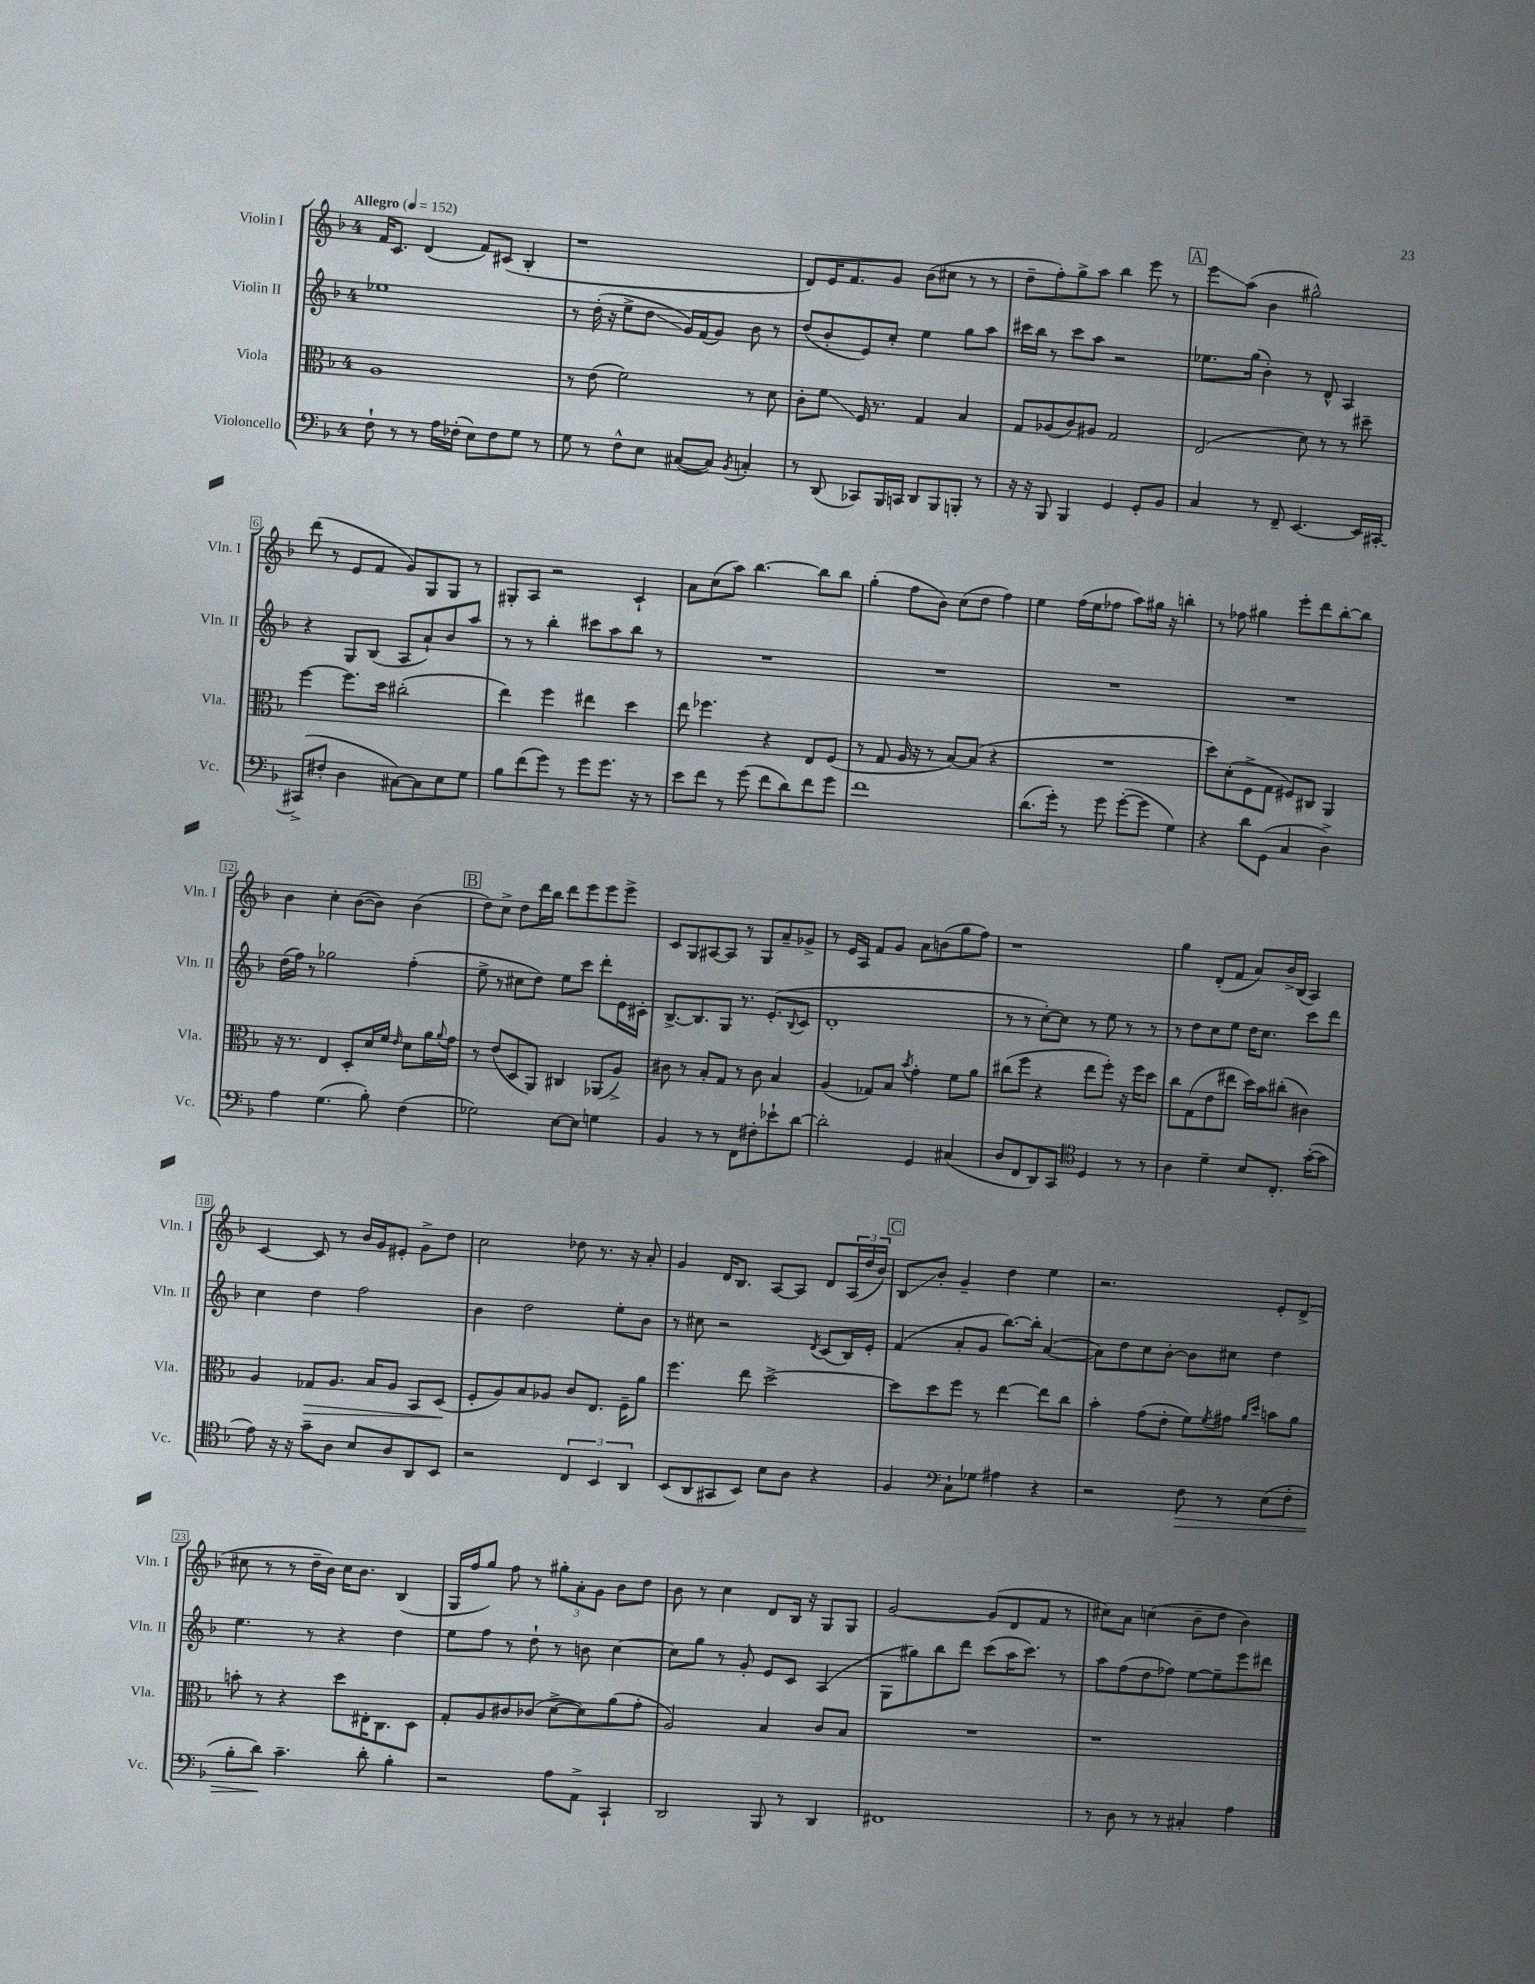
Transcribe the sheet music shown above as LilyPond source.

<<
\new StaffGroup <<
\new Staff = "s0" \with { instrumentName = "Violin I" shortInstrumentName = "Vln. I" } {
    \clef treble \key f \major \once \override Staff.TimeSignature.style = #'single-digit \time 4/4 \tempo "Allegro" 4 = 152
    f'16 c'8. d'4( f'8) cis'8( bes4-. |
    r1 |
    d'8) e'16 f'8. g'8 bes'8( cis''8 r8 r8 |
    d''8-- f''8-.) g''8-> a''8 bes''4 e'''8 r8 |
    \mark \markup { \box "A" } e'''8\glissando a''8( bes'4 gis''2-^) |
    d'''8( r8 e'8 f'8 g'8) g8 g8 r8 |
    gis8-. a8 r2 c'4-! |
    a'8 c''8( a''8) bes''4.~ bes''8 bes''8 |
    g''4-.( f''8 bes'8) c''8( d''8 f''4) |
    e''4 f''16( e''16 fes''8 a''8) gis''16 r16 b''4-. |
    r8 fes''8 gis''4 e'''8-. d'''8 bes''8~-. bes''8 |
    bes'4 c''4-. bes'8~( bes'8) bes'4( |
    \mark \markup { \box "B" } d''8) c''8-> d''8 d'''16 bes''16 d'''8 e'''8 e'''8 e'''8-> |
    c'8 g8 ais8~ ais8 r8 g8 a'8-- ges'8-> |
    r8 e'16 a16 f'8 g'8 a'8 b'8( g''8 f''8) |
    r1 |
    g''4 d'8-.( f'8 a'8) bes'16-> bes16( a4) |
    c'4~ c'8 r8 bes'16 g'16 eis'8-. g'8-> d''8 |
    c''2 des''8 r8. r16 a'8-. |
    g'4 d'16 bes8. a8~ a8 d'8 \tuplet 3/2 { a16( d''16 bes'16) } |
    \mark \markup { \box "C" } bes8\glissando bes'8-. g'4-- d''4 e''4 |
    r2. e'8-. d'8->( |
    cis''8 r8 r8 d''16-- bes'16) cis''16 bes'8. bes4( |
    g16 f''16 g''8) f''8 r8 \tuplet 3/2 { gis''8-. a'8-. g'8 } bes'8 d''8 |
    bes'8 r8 c''4 d'8 bes16 r16 g8 g8 |
    g'2~ g'8( d'8 f'8 r8 |
    cis''8) a'8 c''4( bes'8-- d''8 bes'4) \bar "|." |
}
\new Staff = "s1" \with { instrumentName = "Violin II" shortInstrumentName = "Vln. II" } {
    \clef treble \key f \major \once \override Staff.TimeSignature.style = #'single-digit \time 4/4
    ees''1 |
    r8 d''16-.( r16 e''8-> d''8\glissando g'16) f'16( g'8) bes'8 r8 |
    d''8( bes'8-. e'8) c''8-. e''4 g''8 a''8 |
    cis'''16 bes''16 r8 cis'''8 a''8 r2 |
    \mark \markup { \box "A" } ees''8. g''16( bes'4-.) r8 d'8-^ a4 |
    r4 g8 bes8( a8 a'8-!) bes'8 a''8 |
    r8 r8 bes''4-. cis'''8 a''8 bes''8 r8 |
    R1 |
    R1 |
    R1 |
    R1 |
    d''16( f''16) r8 ges''2 f''4-.( |
    \mark \markup { \box "B" } e''8-> r8 cis''8 d''8) e''8 c'''8 d'''8-. e'16 cis'16-. |
    bes8.~-> bes8. g8 r8. e'8.-.( \appoggiatura { bes8 } c'8 |
    d'1-. |
    r8 r8 c''8~-.) c''8 r8 e''8 r8 r8 |
    r8 d''8 c''8 e''8 d''16 c''8. c'''8 d'''8 |
    c''4 d''4 f''2 |
    bes'4 d''2 e''8-. bes'8 |
    r8 cis''8 r2 \acciaccatura { d'8 } c'8( bes16) e'16-. |
    \mark \markup { \box "C" } f'4( a'8-. g'8 bes''8.~) bes''16-. a'4~( |
    a'8) d''8 c''8 bes'8~-. bes'8 cis''8 d''4 |
    e''4. r8 r4 d''4 |
    e''8 f''8 r8 d''8-! r8 b'8 c''4~ |
    c''8 g''8 r8 g'8-. e'8 c'8 a4( |
    g8 gis''8) bes''8 d'''8 c'''8( a''16 c'''8.) r8 |
    a''8 f''8( d''8 fes''8) e''8~ e''8-- e'''8 dis'''8 \bar "|." |
}
\new Staff = "s2" \with { instrumentName = "Viola" shortInstrumentName = "Vla." } {
    \clef alto \key f \major \once \override Staff.TimeSignature.style = #'single-digit \time 4/4
    a1 |
    r8 e'8( f'2) r8 d'8 |
    c'8-. f'8\glissando f16 r8. g4 bes4 |
    g8 aes8( c'8) ais8 g2 |
    \mark \markup { \box "A" } e2( d'8) r8 r8 dis''8-- |
    f''4~ f''8. d''16 cis''2-.( |
    e''4) f''4 eis''4 d''4 |
    e''8 fes''4. r4 e8 f8( |
    r8 g8 a16 r16 r8 bes8~) bes8( r4 |
    R1 |
    d''8) d'8-.( f8-> g8 fis8) cis8 a,4 |
    r16 r8. e4 d8-. d'16 f'16 \grace { e'16 } d'8 a'16 \appoggiatura { a'8 } g'16 |
    \mark \markup { \box "B" } r8 e'8( d8 a,8) cis4 aes,8( a8->) |
    cis'8 r8 bes8-. g8 r8 cis'8 bes4 |
    a4( ges8) bes8 \acciaccatura { bes'8 } g'4-. f'8 a'8 |
    cis''8( f''8 r4 e''8 f''8-.) r16 f''16 d''8 |
    c''8 g8( e'8 eis''8 d''16) bes'16 cis''8-.( cis'4) |
    a4 ges8\> a8. bes16 a8 bes,8 d8\!( |
    f8-. a8) bes8 aes8 c'8 e8. f16-- a'8 |
    f''4. e''8 d''2~-> |
    \mark \markup { \box "C" } d''8 d''8 f''8 r8 e''4~ e''8 c''8 |
    bes'4-. g'8( e'8-. f'8) \acciaccatura { f'8 } gis'8 \grace { a'16 d''16 } b'8 a'8 |
    b'8-. r8 r4 d''8 eis16-. c8. d8 |
    g8-. a8 cis'8 ces'8( d'8~-> d'8) a'8( g'8-. |
    a2) bes4 c'8 bes8 |
    R1 |
    r1 \bar "|." |
}
\new Staff = "s3" \with { instrumentName = "Violoncello" shortInstrumentName = "Vc." } {
    \clef bass \key f \major \once \override Staff.TimeSignature.style = #'single-digit \time 4/4
    f8-! r8 r8 a16 fes16-.( e8) fes8 g8 r8 |
    g8 r8 f8-^ e8 cis8~( cis8) \acciaccatura { bes,8 } c4-. |
    r8 d,8( ces,8) bes,,16 c,16 d,8 bes,,8 b,,8-. r8 |
    r16 r16 bes,,8 bes,,4 g,4 g,8-. bes,8 |
    \mark \markup { \box "A" } c4 r8 f,8-- e,4.~ e,16 cis,16~-. |
    cis,8->( fis8-. d4 cis8~) cis8 e8 g8 |
    bes8 f'8( g'8) r8 g'8 g'8. r16 r8 |
    e'8 f'8 r8 g'8( f'8 d'8) f'8 g'8 |
    f'1 |
    d'8.( g'16-.) r8 g'8 g'8~-.( g'8 g4) |
    r4 d'8 g,8( c4 d4->) |
    a4 g4.( bes8-.) f4( |
    \mark \markup { \box "B" } ges2) e8~ e8 g4 |
    bes,4 r8 r8 f,8 fis8-. ees'8-! d'8~ |
    d'2-. g,4 cis4( |
    d8 f,8 d,8) c,8 \clef tenor d4 r8 r8 |
    a4 d'4-- bes8 c8.-. g'16~-.( g'8 |
    e'8) r16 r16 g'8-- a8 bes8 a8 a,8 bes,8 |
    r2 \tuplet 3/2 { c4 bes,4 a,4 } |
    bes,8( a,8 gis,8 bes,8) bes8 a8 r4 |
    \mark \markup { \box "C" } f4 \clef bass c8-! ges8 ais4 r4 |
    r2 f8\> r8 e8( f8-. |
    bes8-. d'8\!) c'4.-- d'8-. bes4-. |
    r2 a8 a,8-> c,4-! |
    d,2 bes,,8 r8 d,4 |
    fis,1 |
    r8 d8 r8 r8 cis4-. a4 \bar "|." |
}
>>
>>
\layout { \context { \Score \override BarNumber.stencil = #(make-stencil-boxer 0.1 0.3 ly:text-interface::print) } }
